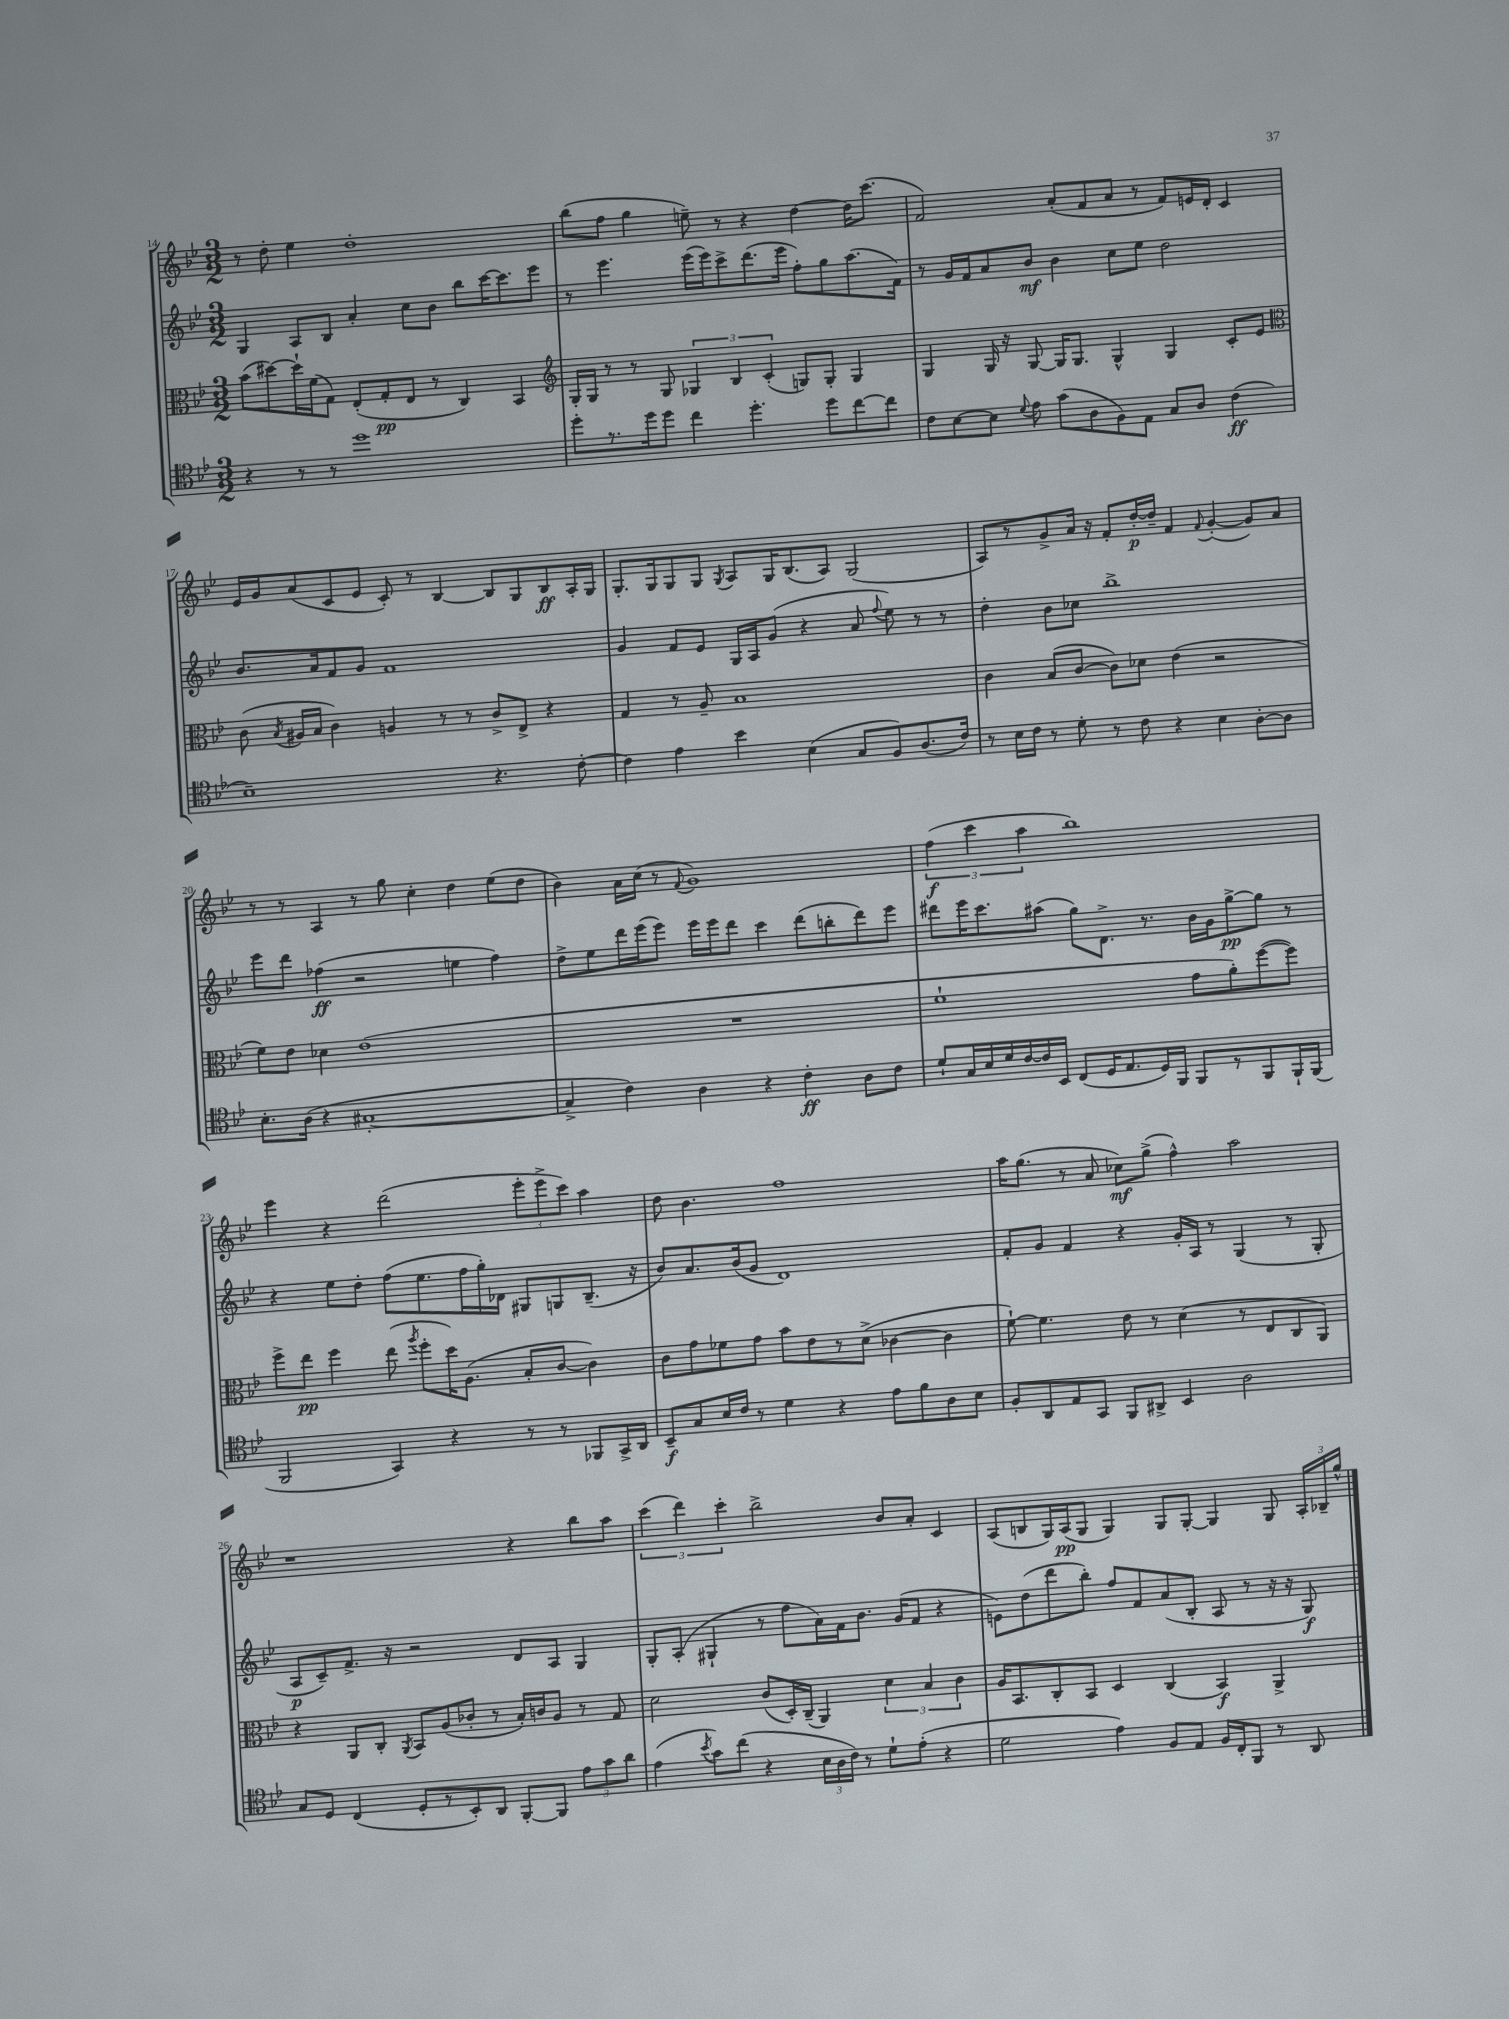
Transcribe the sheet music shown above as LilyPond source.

<<
\new StaffGroup <<
\new Staff = "s0" {
    \clef treble \key bes \major \numericTimeSignature \time 3/2
    \autoBeamOff r8 d''8-. ees''4 d''1-. |
    bes''8[( f''8] g''4 e''8--) r8 r4 d''4~ d''16[ c'''8.]( |
    f'2) a'8[-.( f'8 a'8] r8 f'8[) e'16 d'16]-. c'4 |
    ees'16[ g'16 a'8( c'8 ees'8] c'8-.) r8 bes4~ bes8[ g8 bes8\ff a16-. g16] |
    g8.[-. g16 g8 g8] \acciaccatura { g8 } a8[ g16 bes8.( a8]) g2( |
    a8[) r8 g'8-> a'16] r16 f'8[-. d''16~-.\p d''16]-- f'4 \appoggiatura { f'8 } g'4~-.( g'8[) a'8] |
    r8 r8 a4 r8 g''8 c''4-. d''4 ees''8[( d''8] |
    bes'4) a'16[ c''16]( r8 \appoggiatura { f'8 } g'1) |
    \tuplet 3/2 { f''4\f( c'''4 a''4 } bes''1) |
    ees'''4 r4 d'''2( \tuplet 3/2 { ees'''8[-. ees'''8-> c'''8]) } a''4 |
    d''8 bes'4. f''1 |
    a''16[ g''8.]( r8 a'8 ces''8[\mf) g''8]->( f''4-^) a''2 |
    r1 r4 bes''8[ a''8] |
    \tuplet 3/2 { c'''4( d'''4) c'''4-. } bes''2-> bes'8[ a'8]-. c'4 |
    a8[( b8 g16) a16\pp( g8] g4) g8[ g8]~-. g4 g8 \tuplet 3/2 { a16[-. bes16-- g''16]-^ } \bar "|." |
}
\new Staff = "s1" {
    \clef treble \key bes \major \numericTimeSignature \time 3/2
    \autoBeamOff g4 a8[ bes8] a'4-. c''8[ bes'8] bes''8[ c'''16~ c'''8. ees'''8] |
    r8 ees'''4. ees'''16[( ees'''16) c'''8-> d'''8.( ees'''16] f''8[-.) g''8 a''8.( f'16]) |
    r8 g'16[ f'16 a'8 bes'8]\mf bes'4 c''8[ ees''8] d''2 |
    bes'8.[ a'16 f'8 g'8] f'1 |
    g'4 f'8[ ees'8] g16[ a16 g'8]( r4 a'8 \appoggiatura { f''8 } ees''8) r8 r8 |
    d''4-. bes'8[ ces''8] bes''1-> |
    ees'''8[ d'''8] fes''4\ff( r2 e''4 fes''4) |
    d''8[-> ees''8 d'''16 ees'''16( ees'''8]) ees'''16[ ees'''16 d'''8] c'''4 d'''8[( b''8-. d'''8) ees'''8] |
    dis'''8[ ees'''16 c'''8. ais''8]( g''8[) d'8.]-> r8. bes'16[ g'16 g''8~->\pp g''8] r8 |
    r4 ees''8[ d''8]-. f''8[( ees''8. f''16 g''16-.) des'16] gis8[ g8 bes8.]--( r16 |
    bes'8[) a'8. bes'16( g'8] d'1) |
    f'8[-. g'8] f'4 r4 g'16[-. a16] r8 g4( r8 g8-. |
    a8[\p c'8--) f'8.]-> r16 r2 d'8[ a8] g4 |
    g8[-. a8]-.( gis4-! r8 f''8[ a'16) f'16 bes'8.] g'16[( f'8] r4 |
    e'8[) d''8( d'''8 bes''8]-.) f''8[ f'8 a'8( bes8]-. a8 r8 r16 r16 g8\f) \bar "|." |
}
\new Staff = "s2" {
    \clef alto \key bes \major \numericTimeSignature \time 3/2
    \autoBeamOff bes'8[( dis''8~) dis''16-! f'16( g8]) ees8[-.( g8-.\pp ees8] r8 c4) bes,4 |
    \clef treble g16[-. g16] r8 r8 g8 \tuplet 3/2 { ges4 bes4 c'4-.( } g8[) g8]-. g4 |
    g4 g16 r16 g8~ g16[ g8.] g4-^ g4 c'8[-. ees'8] |
    \clef alto c'8( \acciaccatura { bes8 } ais16[ bes16] c'4) a4 r8 r8 c'8[-> ees8]-> r4 |
    g4 r8 a8-- bes1 |
    c'4 bes8[( c'8]~ c'8[) des'8] ees'4( r2 |
    f'8[) ees'8] des'4 ees'1( |
    R1. |
    f'1-! g'8[ a'8-.) f''8~( f''8]) |
    f''8[-> ees''8]\pp f''4 ees''8( \acciaccatura { a''8 } f''8[-. d''16) a8.]( bes8[-. c'8]~ c'4) |
    c'8[ g'8 fes'8 g'8] bes'8[ ees'8 r8 d'8]->( ces'4~ ces'4 |
    f'8~-!) f'4. ees'8 r8 d'4( r8 ees8[ c8 a,8]) |
    r4 a,8[ c8]-. \acciaccatura { a,8 } bes,8[ a8( ces'8]-. r8 bes16[-.) c'16 a8] r8 g8 |
    d'2 c'8[( d16-.) c16]--( a,4) \tuplet 3/2 { d'4 bes4 c'4 } |
    a16[ bes,8. c8-. bes,8] d4 c4( bes,4\f) a,4-> \bar "|." |
}
\new Staff = "s3" {
    \clef tenor \key bes \major \numericTimeSignature \time 3/2
    \autoBeamOff r4 r8 r8 d''1 |
    d''8[-. r8. d''16 d''8] c''4 d''4.-. d''8[ c''8~ c''8] |
    c'8[ bes8~ bes8] \appoggiatura { d'8 } ees'8 g'8[( a8 f8) ees8] g8[ a8] c'4\ff( |
    bes1--) r4. c'8~-. |
    c'4 ees'4 bes'4 bes4( g8[ f8) a8.( c'16]) |
    r8 bes16[ c'16] r8 d'8-. r8 c'8 r4 bes4 a8[~-. a8] |
    bes8.[-. a16]( r4 gis1~-. |
    gis4-> c'4) a4 r4 c'4-.\ff a8[ c'8] |
    d'8[-! g16 bes16 d'16 c'16~ c'16 bes,16] c8[( d16 ees8. d16) f,16] f,8[ r8 f,8 f,16-! f,16]( |
    f,2 g,4) r4 r8 r8 fes,8[ g,16-> a,16] |
    bes,8[--\f g8 bes16 c'16] r8 d'4 r4 ees'8[ f'8 a8 bes8] |
    f8[-. a,8 ees8 g,8] f,8[ ais,8]-> bes,4 a2 |
    g8[ d8] c4( d8[-. r8 bes,8-.) a,8] f,8[~-. f,8] \tuplet 3/2 { ees'8[ g'8 a'8] } |
    ees'4( \acciaccatura { bes'8 } g'8[) c''8]( r4 \tuplet 3/2 { bes16[ a16 c'16]) } r8 d'8[-! ees'8]-.( r4 |
    d'2 ees'4) f8[ ees8] f16[ c16-. f,8] r8 a,8 \bar "|." |
}
>>
>>
\layout { \context { \Score currentBarNumber = #14 } }
